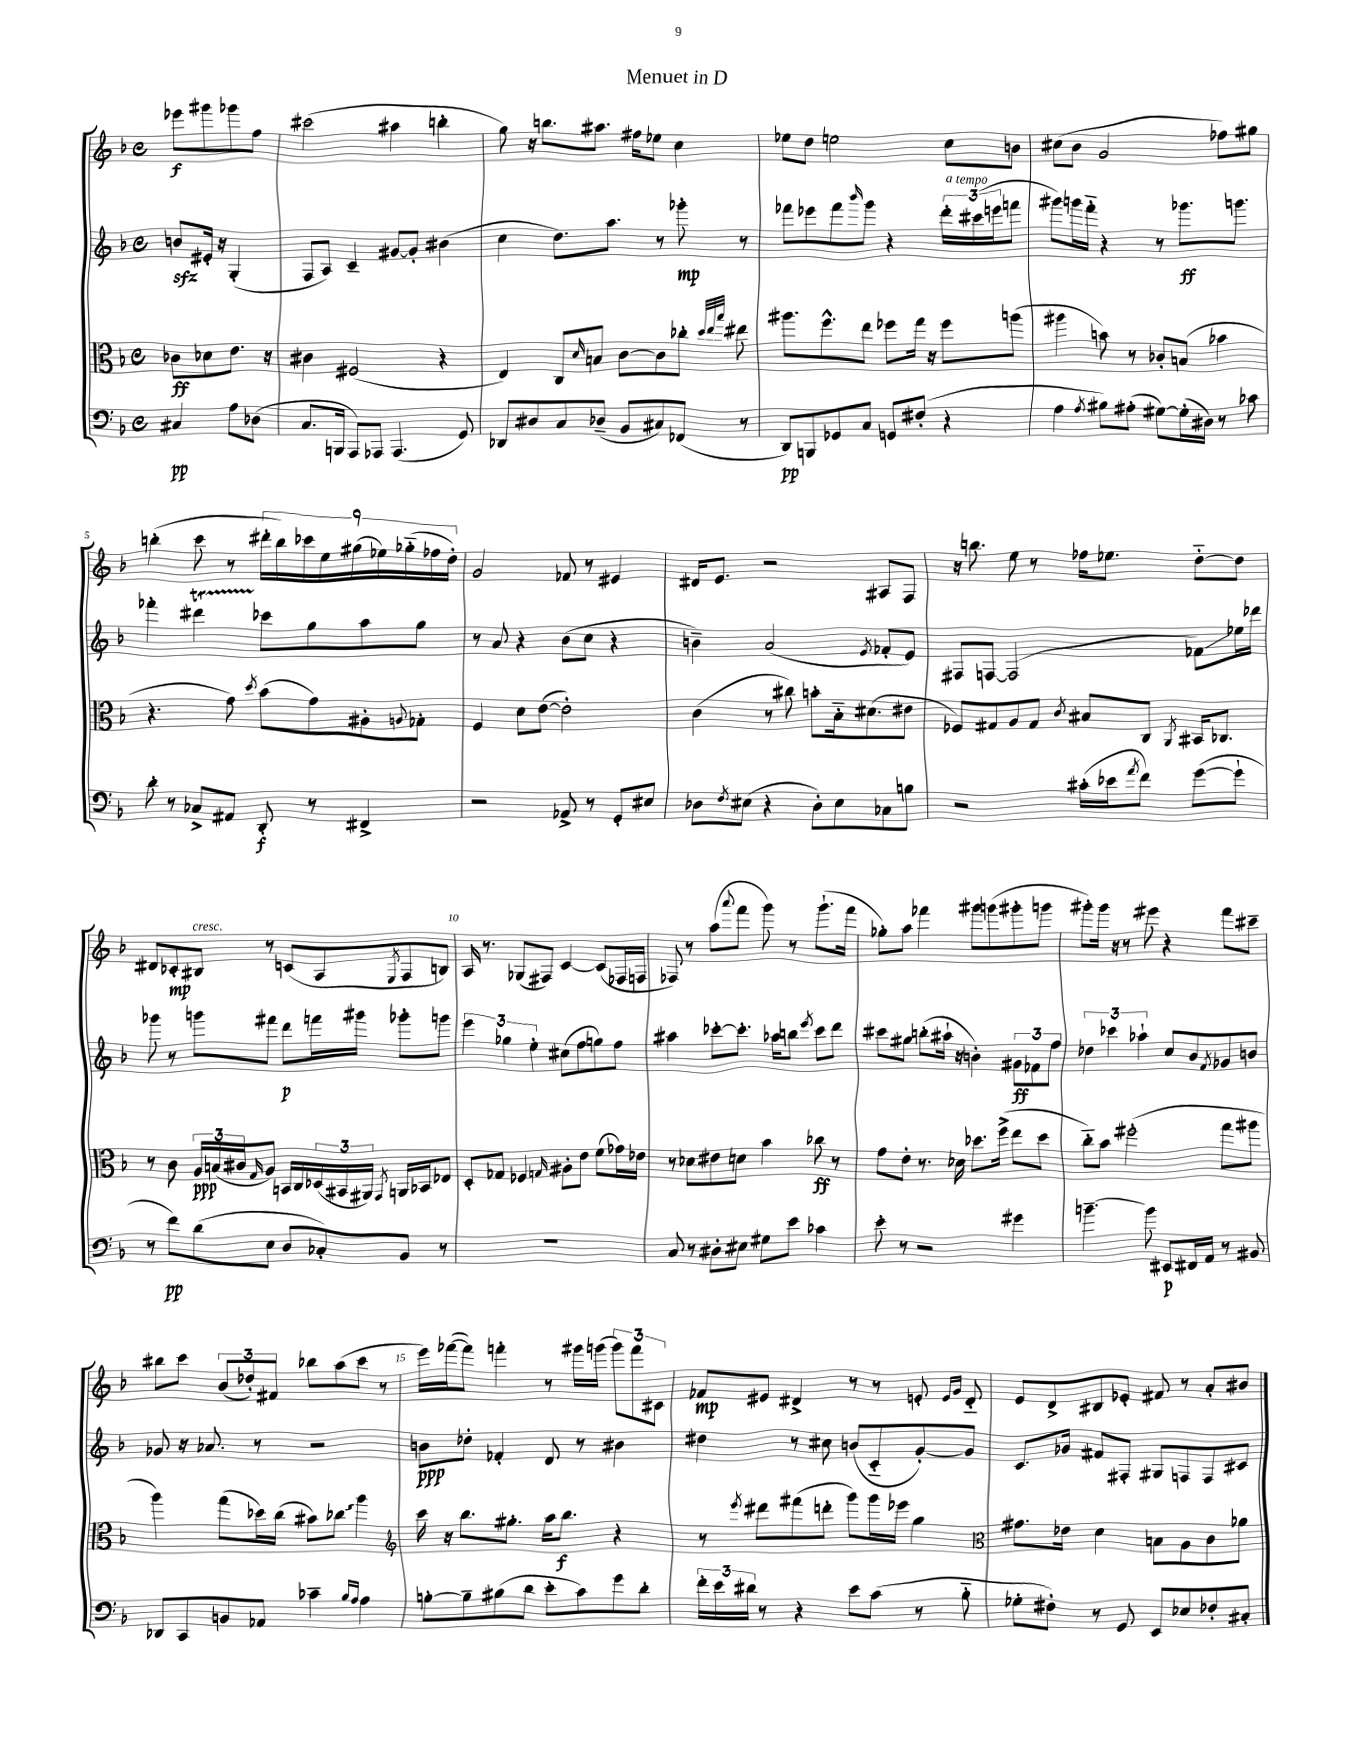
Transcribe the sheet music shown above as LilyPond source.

\header { title = "Menuet in D" }
<<
\new StaffGroup <<
\new Staff = "s0" {
    \clef treble \key f \major \defaultTimeSignature \time 4/4 \partial 2
    ees'''8\f gis'''8 ges'''8 f''8 |
    cis'''2( ais''4 b''4-. |
    g''8) r16 b''8. ais''8. fis''16 ees''8 c''4 |
    ees''8 d''8 e''2 c''8 b'8 |
    cis''8( bes'8 g'2 fes''8) gis''8 |
    b''4-.( c'''8 r8 \tuplet 9/8 { dis'''16-. b''16) ces'''16 e''16 gis''16( ees''16) ges''16-_( fes''16 d''16-.) } |
    g'2 fes'8 r8 eis'4 |
    dis'16 e'8. r2 ais8 f8 |
    r16 b''8. e''8 r8 fes''16 ees''8. d''8~-_ d''8 |
    dis'8 ces'8-.\mp bis8^\markup { \italic "cresc." } r8 c'8( a8 \acciaccatura { e8 } f8 b8) |
    a16 r8. ges8( fis8) c'4~ c'8( fes16 f16 |
    fes8) r8 a''8( \appoggiatura { a'''8 } f'''8 g'''8) r8 g'''8.-!( f'''16 |
    ges''8-.) a''8 fes'''4 gis'''8 g'''8( gis'''8-. g'''8 |
    gis'''8-.) gis'''16 r16 r8 eis'''8 r4 f'''8 cis'''8-- |
    bis''8 c'''8 \tuplet 3/2 { bes'8( des''8-.) fis'8 } bes''8 a''8( c'''8 r8 |
    e'''16) fes'''16~( fes'''8) f'''4-. r8 gis'''16 g'''16( \tuplet 3/2 { g'''8) f'''8 cis'8 } |
    fes'8\mp eis'8 dis'4-> r8 r8 e'8-. \grace { e'16 g'16 } dis'8-_ |
    e'8 d'8-> bis8 ees'8-. fis'8 r8 a'8-. bis'8 \bar "|." |
}
\new Staff = "s1" {
    \clef treble \key f \major \defaultTimeSignature \time 4/4 \partial 2
    b'8\sfz eis'16-. r16 g4-.( |
    f8 a8) c'4-- gis'8~ gis'8-. bis'4( |
    c''4 d''8.) a''8. r8 ges'''8-.\mp r8 |
    fes'''8 ees'''8 fes'''8 \grace { bes'''16 } g'''8 r4 \tuplet 3/2 { d'''16-.^\markup { \italic "a tempo" } cis'''16( e'''16 } f'''8 |
    gis'''8) g'''16 f'''16-_ r4 r8 ges'''8.\ff g'''8. |
    fes'''4-. dis'''4\startTrillSpan ces'''8\stopTrillSpan g''8 a''8 g''8 |
    r8 a'8 r4 bes'8( c''8 r4 |
    b'4--) a'2( \acciaccatura { e'8 } fes'8-. e'8) |
    fis8 f8~ f2( fes'8\glissando) ees''16 des'''16 |
    ges'''8 r8 g'''8 fis'''8 d'''8\p f'''16 gis'''16 ges'''8-. g'''8 |
    \tuplet 3/2 { e'''4 ges''4 e''4-. } cis''8( f''8 g''8) f''8 |
    ais''4 ces'''8~-. ces'''8.-. aes''16 b''8 \acciaccatura { e'''8 } ces'''8 d'''8 |
    cis'''8 gis''8 b''8-.( ais''16-! r16 b'4-.) \tuplet 3/2 { gis'8\ff fes'8 f''8 } |
    \tuplet 3/2 { des''4 ces'''4 aes''4-! } c''8 bes'8 \acciaccatura { f'8 } ges'8 b'8 |
    ges'8 r16 aes'8. r8 r2 |
    b'8\ppp des''8-. fes'4-. d'8 r8 bis'4 |
    dis''4 r8 cis''8 b'8( c'8-_ g'8~-.) g'8 |
    c'8. ges'16 fis'8 fis8-. gis8 f8 f8 cis'8 \bar "|." |
}
\new Staff = "s2" {
    \clef alto \key f \major \defaultTimeSignature \time 4/4 \partial 2
    ces'8\ff des'8 e'8. r16 |
    cis'4 fis2( r4 |
    e4) c8 \grace { d'16 } b8 c'8~ c'8 ces''8-. \grace { d''32 e''32 bes''32 } eis''8 |
    ais''8. f''8.-^ e''8 fes''8 g''16 r16 fes''8 a''8( |
    ais''4 b'8) r8 ces'8-. b8( bes'4 |
    r4. g'8) \acciaccatura { d''8 } bes'8( g'8) ais8-. \appoggiatura { a8 } ges8-. |
    f4 d'8 e'8~( e'2-.) |
    c'4( r8 cis''8) b'8-. bes16-_ dis'8.( eis'8 |
    fes8) gis8 a8 gis8 \acciaccatura { c'8 } bis8 c8 \acciaccatura { a,8 } bis,16 ces8. |
    r8 c'8 \tuplet 3/2 { a16\ppp b16( cis'16 } \grace { g16 } a8) b,16 c16 \tuplet 3/2 { des16( bis,16 ais,16) } \acciaccatura { g,8 } a,16 bes,16 ees8 |
    d8-. ges8 fes4 \grace { g16 } ais8-. e'8 f'8( ges'16) ees'16 |
    r8 des'8 eis'8 d'8 bes'4 ces''8\ff r8 |
    g'8 e'8-. r8. des'16 des''8. f''16->( e''8 des''8 |
    c''8-_) bes'8 fis''2-.( g''8 ais''8 |
    a''4) g''8( des''16) c''16( bis'8) \once \override Glissando.style = #'zigzag ces''8\glissando a''4 |
    \clef treble c'''16 r16 bes''8. gis''8.-. a''16 bes''8.\f r4 |
    r8 \acciaccatura { e'''8 } dis'''8 fis'''8( d'''8-. g'''8) g'''16 ees'''16 g''4 |
    \clef alto gis'8. ees'16 d'4 b8 a8 c'8 aes'8 \bar "|." |
}
\new Staff = "s3" {
    \clef bass \key f \major \defaultTimeSignature \time 4/4 \partial 2
    cis4\pp a8 des8( |
    c8. b,,16 a,,8) aes,,8 aes,,4.( g,8) |
    des,8 dis8 c8 des8--( bes,8 cis8) fes,8( r8 |
    d,8\pp) b,,8 ges,8 c8 g,8 fis8-.( r4 |
    a4 \acciaccatura { a8 } bis8) ais8-.( gis8~) gis16-.( dis16) r8 ces'8 |
    d'8-. r8 ces8-> ais,8 d,8-.\f r8 fis,4-> |
    r2 aes,8-> r8 g,8-. eis8 |
    des8 \acciaccatura { f8 } eis8( r4 des8-.) eis8 ces8 b8 |
    r2 cis'16-.( ees'16 \acciaccatura { a'8 } f'8) g'8~( g'8-! |
    r8 f'8\pp) d'8( e8 d8 ces8-.) bes,8 r8 |
    R1 |
    c8 r8 dis8-. eis8 gis8 e'8 ces'4 |
    e'8-. r8 r2 gis'4 |
    b'4.~-- b'8 eis,8\p fis,16 a,16 r8 bis,8 |
    des,8 c,8 b,8 aes,8 ces'4-- \grace { bes16 a16 } a4 |
    b8~-. b8-- bis8( d'8 e'8-. c'8) g'8 d'8-. |
    \tuplet 3/2 { f'16-. e'16 dis'16 } r8 r4 e'8 c'8( r8 bes8-_ |
    ges8-. fis8-.) r8 g,8 e,8 ees8 fes8-. cis8-. \bar "|." |
}
>>
>>
\layout { \context { \Score \override BarNumber.break-visibility = ##(#f #t #t) barNumberVisibility = #(every-nth-bar-number-visible 5) } }
